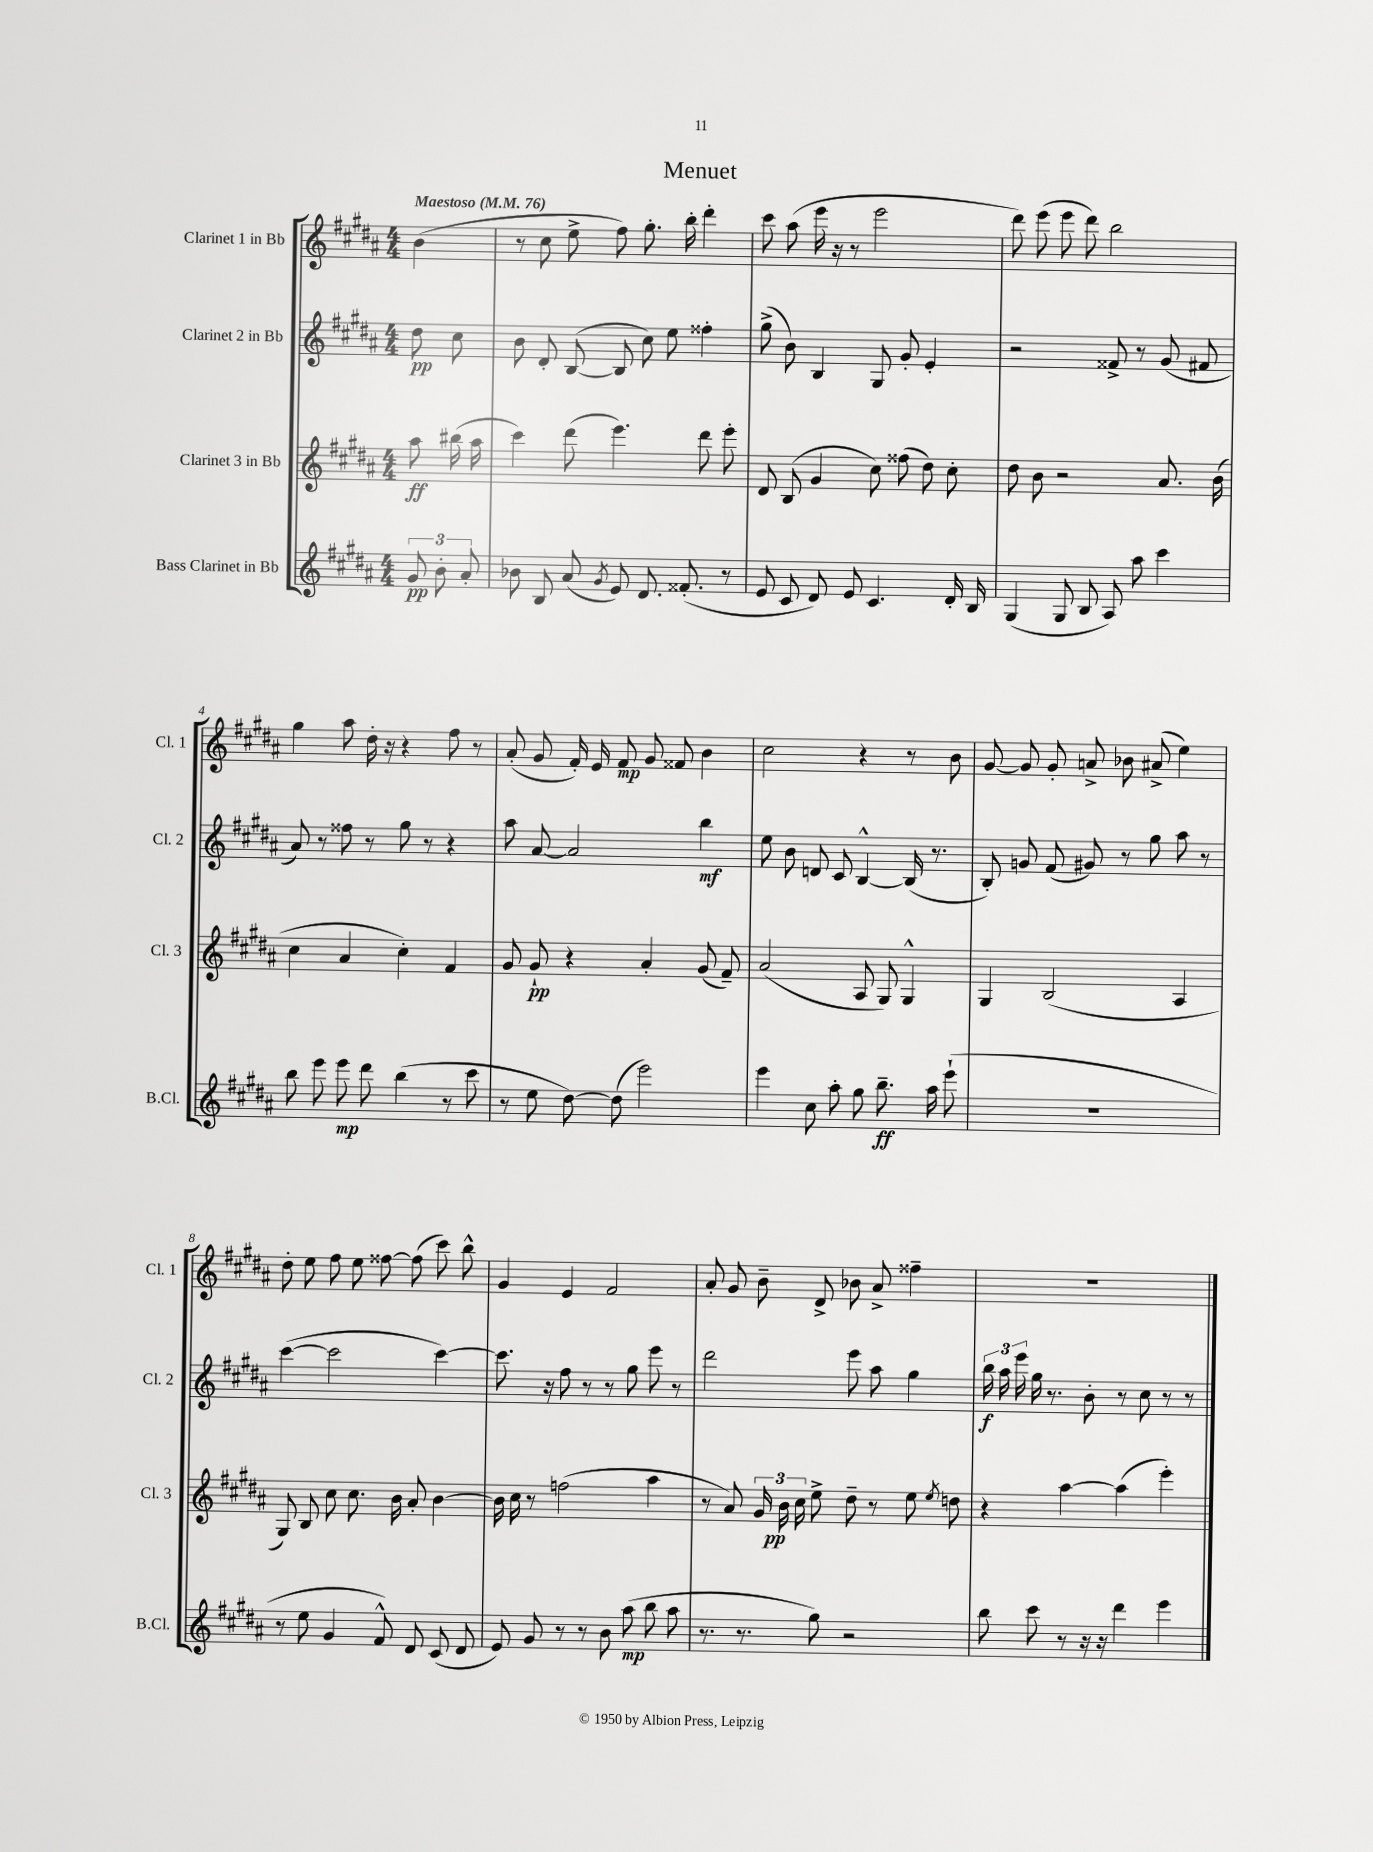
\header { title = "Menuet" }
<<
\new StaffGroup <<
\new Staff = "s0" \with { instrumentName = "Clarinet 1 in Bb" shortInstrumentName = "Cl. 1" } {
    \clef treble \key b \major \numericTimeSignature \time 4/4 \partial 4 \tempo "Maestoso" 4 = 76
    \autoBeamOff b'4( |
    r8 cis''8 e''8-> fis''8) gis''8.-. b''16-. dis'''4-. |
    cis'''8 ais''8( e'''16 r16 r8 e'''2 |
    dis'''8) e'''8( e'''8 dis'''8) b''2 |
    gis''4 ais''8 dis''16-. r16 r4 fis''8 r8 |
    ais'8-.( gis'8 fis'16-.) e'16 fis'8\mp gis'8 fisis'8 b'4 |
    cis''2 r4 r8 b'8 |
    gis'8~ gis'8 gis'8-. a'8-> bes'8 ais'8->( e''4) |
    dis''8-. e''8 fis''8 e''8 fisis''8~ fisis''8( cis'''8) b''8-^ |
    gis'4 e'4 fis'2 |
    ais'8-. gis'8 b'8-- dis'8-> bes'8 ais'8-> fisis''4-- |
    R1 \bar "|." |
}
\new Staff = "s1" \with { instrumentName = "Clarinet 2 in Bb" shortInstrumentName = "Cl. 2" } {
    \clef treble \key b \major \numericTimeSignature \time 4/4 \partial 4
    \autoBeamOff dis''8\pp cis''8 |
    b'8 dis'8-. b8~( b8 cis''8) e''8 fisis''4-. |
    gis''8->( b'8) b4 gis8 gis'8-. e'4-. |
    r2 fisis'8-> r8 gis'8( fis'8 |
    ais'8) r8 fisis''8 r8 gis''8 r8 r4 |
    ais''8 ais'8~ ais'2 b''4\mf |
    e''8 b'8 d'8 cis'8 b4~-^ b16( r8. |
    b8-.) g'8 fis'8( gis'8) r8 gis''8 ais''8 r8 |
    cis'''4~( cis'''2 cis'''4~) |
    cis'''8. r16 fis''8 r8 r8 gis''8 e'''8 r8 |
    dis'''2 e'''8 ais''8 gis''4 |
    \tuplet 3/2 { b''16\f ais''16 e'''16 } gis''16 r8. b'8-. r8 cis''8 r8 r8 \bar "|." |
}
\new Staff = "s2" \with { instrumentName = "Clarinet 3 in Bb" shortInstrumentName = "Cl. 3" } {
    \clef treble \key b \major \numericTimeSignature \time 4/4 \partial 4
    \autoBeamOff ais''8\ff bis''16( ais''16 |
    cis'''4) dis'''8( e'''4.) dis'''8 e'''8-. |
    dis'8 b8( gis'4 cis''8) fisis''8( dis''8) cis''8-. |
    dis''8 b'8 r2 ais'8. b'16( |
    cis''4 ais'4 cis''4-.) fis'4 |
    gis'8 gis'8-!\pp r4 ais'4-. gis'8( fis'8--) |
    ais'2( ais8 gis8) gis4-^ |
    gis4 b2( ais4 |
    gis8) b8 cis''8 cis''8. b'16 ais'8-. b'4~ |
    b'16 cis''16 r8 f''2( ais''4 |
    r8 ais'8) \tuplet 3/2 { gis'16 b'16\pp cis''16 } e''8-> dis''8-- r8 e''8 \acciaccatura { e''8 } d''8 |
    r4 ais''4~ ais''4( e'''4-.) \bar "|." |
}
\new Staff = "s3" \with { instrumentName = "Bass Clarinet in Bb" shortInstrumentName = "B.Cl." } {
    \clef treble \key b \major \numericTimeSignature \time 4/4 \partial 4
    \autoBeamOff \tuplet 3/2 { gis'8\pp b'8-. ais'8-. } |
    bes'8 b8 ais'8( \acciaccatura { gis'8 } e'8) dis'8. fisis'8.-.( r8 |
    e'8 cis'8 dis'8) e'8 cis'4. dis'16-. b16 |
    gis4( gis8 b8 ais8) ais''8 cis'''4 |
    b''8 e'''8 e'''8\mp dis'''8 b''4( r8 cis'''8 |
    r8 e''8 dis''8~) dis''8( e'''2) |
    e'''4 cis''8 ais''8-. gis''8 b''8.--\ff ais''16 e'''8-!( |
    r1 |
    r8 e''8 gis'4 fis'8-^) dis'8 cis'8( dis'8 |
    e'8) gis'8 r8 r8 b'8 ais''8\mp( b''8 ais''8 |
    r8. r8. gis''8) r2 |
    b''8 cis'''8 r8 r16 r16 dis'''4 e'''4 \bar "|." |
}
>>
>>
